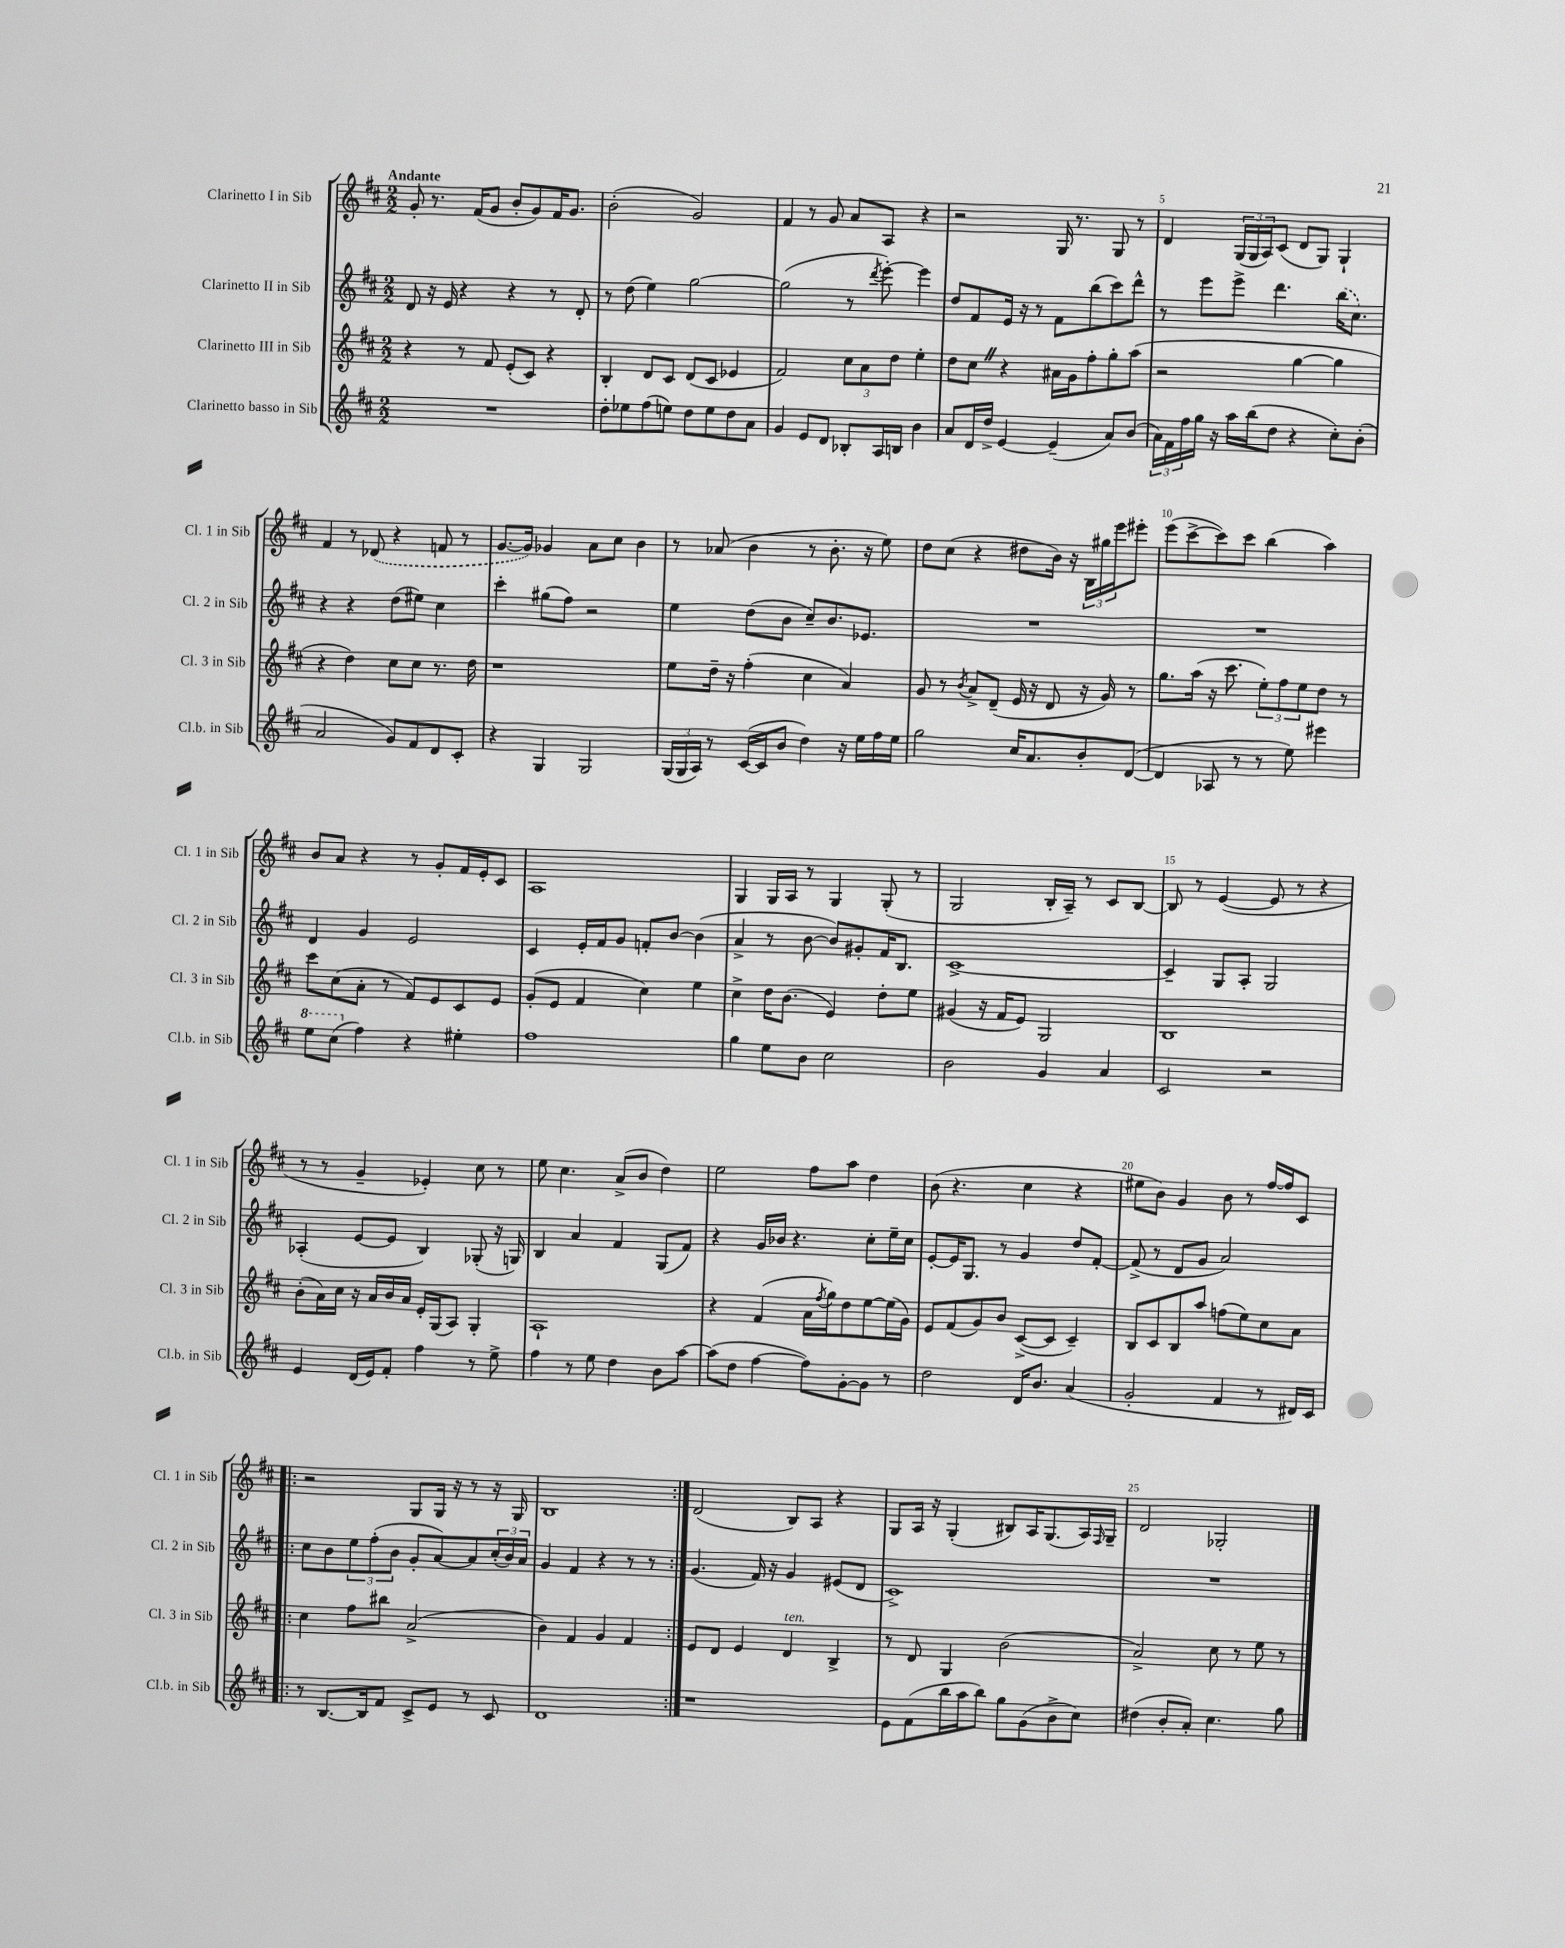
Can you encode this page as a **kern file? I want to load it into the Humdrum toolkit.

**kern	**kern	**kern	**kern
*part4	*part3	*part2	*part1
*staff4	*staff3	*staff2	*staff1
*I"Clarinetto basso in Sib	*I"Clarinetto III in Sib	*I"Clarinetto II in Sib	*I"Clarinetto I in Sib
*I'Cl.b. in Sib	*I'Cl. 3 in Sib	*I'Cl. 2 in Sib	*I'Cl. 1 in Sib
*clefG2	*clefG2	*clefG2	*clefG2
*k[f#c#]	*k[f#c#]	*k[f#c#]	*k[f#c#]
*M2/2	*M2/2	*M2/2	*M2/2
=1	=1	=1	=1
!	!	!	!LO:TX:a:B:t=Andante
1r	4r	8d/	8g'/
.	.	16r	8.r
.	.	16e/	.
.	8r	4r	.
.	.	.	(16f#/KL
.	8f#/	.	8g/J
.	(8e'/L	4r	8b'/L
.	8c#/J)	.	8g/)
.	4r	8r	16f#/K
.	.	.	8.g/J
.	.	8d'/	.
=2	=2	=2	=2
8dd'\L	4B'/	8r	(2b'\
8ee-X\	.	(8dd\	.
(8ff#\	8d/L	4ee\)	.
8een\J)	8c#/J	.	.
8dd\L	(8d/L	[2gg\	2g/)
8ee\	8c#/J	.	.
8dd\	4e-X/	.	.
8a\J	.	.	.
=3	=3	=3	=3
4g/	2f#/)	(2gg\]	4f#/
8e/L	.	.	8r
8d/J	.	.	8g/
8B-X'/L	12cc#\L	8r	8a/L
.	12a\	.	.
.	.	8qddd/	.
16A/L	.	[8eee'\)	8A/J
.	12dd\J	.	.
16Bn/JJ	.	.	.
4b\	4ee'\	4eee\]	4r
=4	=4	=4	=4
8a/L	8dd\L	8dd/L	2r
16d/L	8cc#Z\J	8f#/	.
16dd^/JJ	.	.	.
[4e/	4r	16e/Jk	.
.	.	16r	.
.	.	8r	.
(4e~/]	16a#X\LL	8f#\L	16G/
.	16g\J	.	8.r
.	8ff#'\	(8bb\	.
8a/L)	8gg'\	8ccc#\)	8G/
(8b/J	(8aa\J	8ddd^^\J	8r
=5	=5	=5	=5
24a\LL)	2r	8r	4d/
24f#\	.	.	.
24ff#\	.	.	.
16gg\JJ	.	8eee\L	.
16r	.	.	.
16aa\LL	.	8eee^\J	(24G/LL
.	.	.	24G/
(16bb\J	.	.	.
.	.	.	24A/J)
8dd\J	.	4.ddd\	(8c#/J
4r	[4gg\	.	8d/L
.	.	.	8G/J)
8cc#'\L)	4gg\]	(16bb\KL	4G`/
.	.	8.cc#\J)	.
(8b'\J	.	.	.
!!LO:LB:g=z
=6	=6	=6	=6
2a/	4r	4r	4f#/
.	4dd\)	4r	8r
.	.	.	(8d-X/
8g/L)	8cc#\L	(8dd\L	4r
8f#/	8cc#\J	8ee#X\J)	.
8d/	8.r	4cc#\	8fn/
8c#'/J	.	.	8r
.	16dd\	.	.
=7	=7	=7	=7
4r	1r	4ccc#'\	[8.g/L
.	.	.	16g/Jk])
4G/	.	(8gg#X\L	4g-X/
.	.	8ff#\J)	.
2G/	.	2r	8a\L
.	.	.	8cc#\J
.	.	.	4b\
=8	=8	=8	=8
(24G/LL	8ee\L	4ee\	8r
24G/	.	.	.
24A/JJ)	.	.	.
8r	16dd~\Jk	.	(8a-X/
.	16r	.	.
([16c#/LL	(4ff#'\	(8dd\L	4b\
16c#/J]	.	.	.
8b/J	.	8b\J	.
4dd\)	4cc#\	8cc#~/L)	8r
.	.	8.b/	8.b'\
16r	4a/)	.	.
16ee\LL	.	8.e-X/J	16r
16ff#\	.	.	8ee\)
16ee\JJ	.	.	.
=9	=9	=9	=9
2gg\	8g/	1r	8dd\L
.	8r	.	(8cc#\J
.	8qb/	.	.
.	8a^/L	.	4r
.	(8d~/J	.	.
16cc#/KL	16e/	.	8dd#X\L
8.a/	16r	.	.
.	8d/	.	16b\Jk)
.	.	.	16r
8b'/	16r	.	24B\LL
.	.	.	24gg#X\
.	16g/)	.	.
.	.	.	24eee\J
([8d/J	8r	.	8eee#X'\J
=10	=10	=10	=10
4d/]	8.gg\L	1r	(8eee\L
.	.	.	[8ccc#^\
.	(16aa\Jk	.	.
8A-X/	16r	.	8ccc#\])
.	8.ccc#\	.	.
8r	.	.	8ccc#\J
8r	12ee'\L)	.	(4bb\
.	12ff#\	.	.
8ee\)	.	.	.
.	12ee\	.	.
4eee#X\	8dd\J	.	4aa\)
.	8r	.	.
!!LO:LB:g=z
=11	=11	=11	=11
*8va	*	*	*
8eee\L	8ccc#\L	4d/	8b/L
(8ccc#\J	(8cc#\	.	8a/J
*X8va	*	*	*
4ff#\)	8a'\J	4g/	4r
.	8r	.	.
4r	8f#/L)	2e/	8r
.	8e/	.	8g'/L
4ee#X'\	8c#/	.	16f#/L
.	.	.	16e'/J
.	8e/J	.	8c#/J
=12	=12	=12	=12
1ff#	(8g'/L	4c#/	1A
.	8e/J	.	.
.	4f#/	16e'/LL	.
.	.	16f#/J	.
.	.	8g/J	.
.	4cc#\)	8fn'/L	.
.	.	[8b/J	.
.	4ee\	(4b\]	.
=13	=13	=13	=13
4gg\	4cc#^\	4a^/	4G/
8ee\L	16dd\KL	8r	16G/LL
.	(8.b\J	.	16A/JJ
8b\J	.	[8b\	8r
2cc#\	4e/)	8b/L])	4G/
.	.	8g#X'/	.
.	8dd'\L	16f#/K	(8G'/
.	.	8.B/J	.
.	8ee\J	.	8r
=14	=14	=14	=14
2b\	(4g#X/	[1c#^	2G/
.	16r	.	.
.	16f#/KL	.	.
.	8e/J)	.	.
4g/	2G/	.	16B'/LL
.	.	.	16A~/JJ)
.	.	.	8r
4a/	.	.	8c#/L
.	.	.	[8B/J
=15	=15	=15	=15
2c#/	1B	4c#~/]	8B/]
.	.	.	8r
.	.	8G/L	([4e/
.	.	8A'/J	.
2r	.	2G/	8e/]
.	.	.	8r
.	.	.	4r
!!LO:LB:g=z
=16	=16	=16	=16
4e/	(8b'\L	(4A-X'/	8r
.	16a\L)	.	8r
.	16cc#\JJ	.	.
(16d/LL	16r	[8e/L	4g~/
16e/J)	16a/LL	.	.
8f#'/J	16b/	8e/J]	.
.	16a/JJ	.	.
4ff#\	16e'/LL	4B/)	4e-X'/)
.	(16G/J	.	.
.	8A/J)	.	.
8r	4G'/	(8G-X'/	8cc#\
8ee^\	.	16r	8r
.	.	16Gn/)	.
=17	=17	=17	=17
4ff#\	1A`	4B/	8ee\
.	.	.	4.cc#\
8r	.	4a/	.
8ee\	.	.	.
4dd\	.	4f#/	(8a^/L
.	.	.	8b/J
8b\L	.	(8G/L	4dd\)
[8aa\J	.	8f#/J)	.
=18	=18	=18	=18
(8aa\L]	4r	4r	2ee\
8dd\J	.	.	.
[4ff#\	(4f#/	16g/LL	.
.	.	16b-X/JJ	.
.	.	4.r	.
8ff#\L])	16a\LL	.	8ff#\L
.	8qff#/	.	.
.	16gg\J)	.	.
[8g'\	8dd\	.	8aa\J
8g\J]	[8ee\	8cc#'\L	4dd\
8r	(16ee\L]	16ee~\L	.
.	16g\JJ)	16cc#\JJ	.
=19	=19	=19	=19
2dd\	8e/L	[8e'/L	(8b\
.	(8f#/	16e/K]	4.r
.	.	8.G/J	.
.	8g/)	.	.
.	8b/J	8r	.
16d/KL	([8c#^/L	4g/	4cc#\
8.b/J	.	.	.
.	8c#/J]	.	.
(4a/	4c#~/)	8dd/L	4r
.	.	[8f#'/J	.
=20	=20	=20	=20
2g'/	8B/L	(8f#^/]	8ee#X\L
.	8c#/	8r	8b\J)
.	8B/	8d/L	4g/
.	8aa/J	8g/J	.
4f#/	(8ffn\L	2a/)	8b\
.	8ee\)	.	8r
8r	8cc#\	.	[16ff#/LL
.	.	.	16ff#/J]
16d#X/LL)	8a\J	.	8c#/J
16c#/JJ	.	.	.
!!LO:LB:g=z
=21!|:	=21!|:	=21!|:	=21!|:
8r	4cc#\	8cc#\L	2r
[8.B/L	.	8b\	.
.	8ff#\L	12ee\	.
16B/k]	.	.	.
.	.	(12ff#'\	.
8f#/J	8bb#X\J	.	.
.	.	12b\J	.
8c#^/L	(2a^/	8g'/L	8G/L
8e/J	.	[8a/)	16G/Jk
.	.	.	16r
8r	.	8a/]	8r
8c#/	.	(24cc#'/L	16r
.	.	24b/)	.
.	.	.	16G/
.	.	24a/JJ	.
=22	=22	=22	=22
1d	4b\)	4g/	1B
.	4f#/	4f#/	.
.	4g/	4r	.
.	4f#/	8r	.
.	.	8r	.
=23:|!	=23:|!	=23:|!	=23:|!
1r	8e/L	(4.g/	(2d/
.	8d/J	.	.
.	4e/	.	.
.	.	16f#/)	.
.	.	16r	.
!	!LO:TX:a:i:t=ten.	!	!
.	4d/	4g/	8B/L)
.	.	.	8A/J
.	4B^/	(8e#X/L	4r
.	.	8d/J	.
=24	=24	=24	=24
8e\L	8r	1c#^)	8G/L
(8f#\	8d/	.	16A/Jk
.	.	.	16r
16bb\L	4G/	.	(4G'/
16aa\J	.	.	.
8bb\J)	.	.	.
8gg\L	(2b\	.	8B#X/L)
(8g\	.	.	16A/K
.	.	.	(8.G/
8b^\	.	.	.
8cc#\J)	.	.	16A/L)
.	.	.	16qqF#/
.	.	.	16G~/JJ
=25	=25	=25	=25
(4dd#X\	2a^/)	1r	2d/
8b'/L	.	.	.
8a'/J)	.	.	.
4.cc#\	8cc#\	.	2G-X'/
.	8r	.	.
.	8ee\	.	.
8gg\	8r	.	.
==	==	==	==
*-	*-	*-	*-
